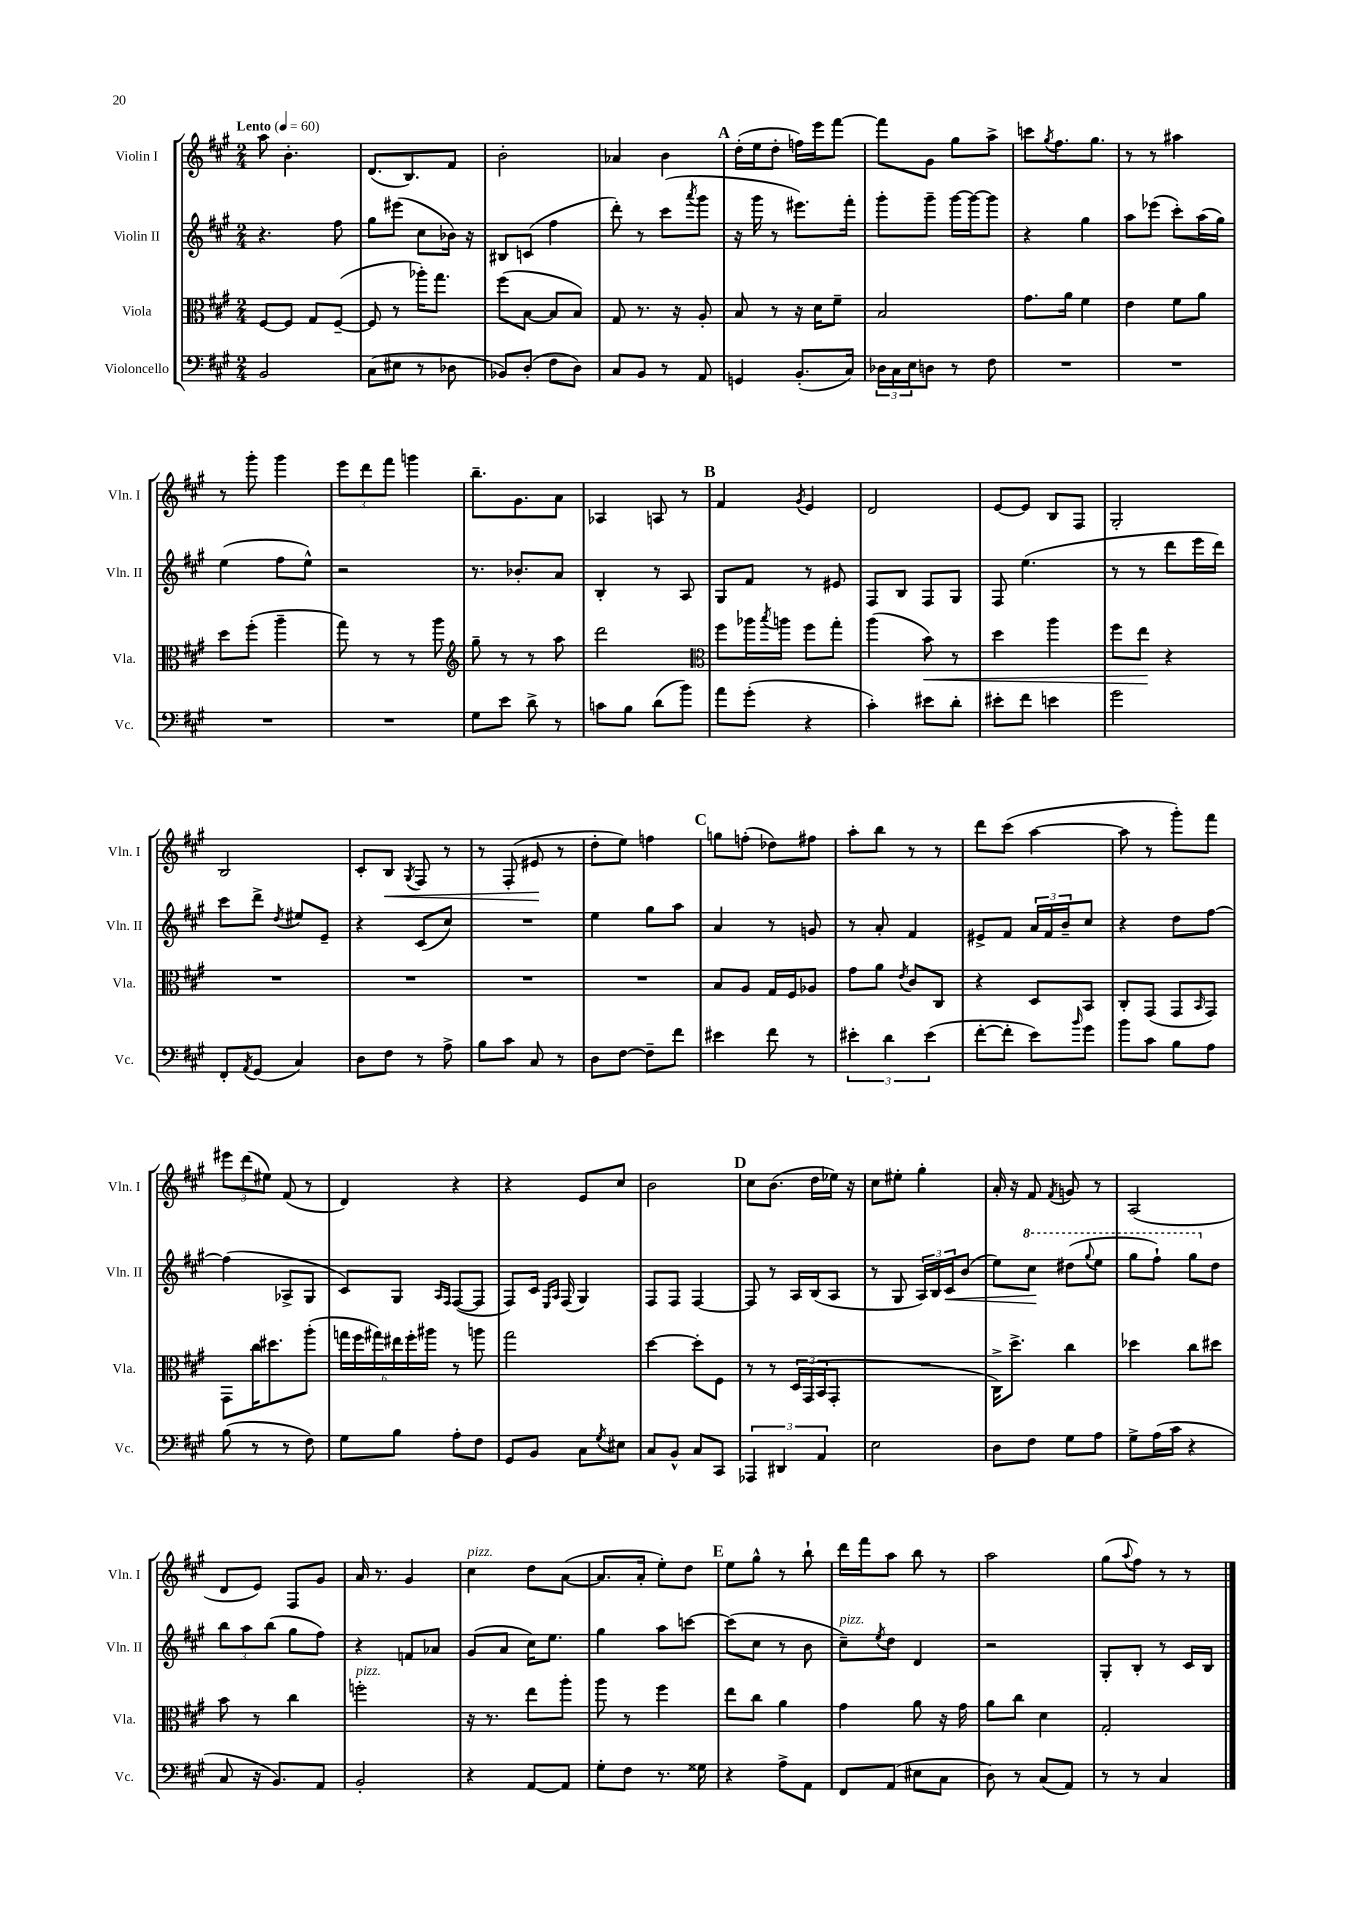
<<
\new StaffGroup <<
\new Staff = "s0" \with { instrumentName = "Violin I" shortInstrumentName = "Vln. I" } {
    \clef treble \key a \major \numericTimeSignature \time 2/4 \tempo "Lento" 4 = 60
    a''8 b'4.-. |
    d'8.( b8.) fis'8 |
    b'2-. |
    aes'4 b'4 |
    \mark \markup { \bold "A" } d''16-.( e''16 d''8-. f''16) e'''16 fis'''8~ |
    fis'''8 gis'8 gis''8 a''8-> |
    c'''8 \acciaccatura { gis''8 } fis''8. gis''8. |
    r8 r8 ais''4 |
    r8 gis'''8-. gis'''4 |
    \tuplet 3/2 { e'''8 d'''8 fis'''8 } g'''4 |
    b''8.-- gis'8. a'8 |
    aes4 a8 r8 |
    \mark \markup { \bold "B" } fis'4 \acciaccatura { gis'8 } e'4 |
    d'2 |
    e'8~ e'8 b8 fis8 |
    gis2-. |
    b2 |
    cis'8-. b8\< \acciaccatura { gis8 } fis8 r8 |
    r8 fis8-.( eis'8\! r8 |
    d''8-. e''8) f''4 |
    \mark \markup { \bold "C" } g''8 f''8-.( des''8) fis''8 |
    a''8-. b''8 r8 r8 |
    d'''8 cis'''8( a''4~ |
    a''8 r8 gis'''8-.) fis'''8 |
    \tuplet 3/2 { eis'''8 d'''8( eis''8) } fis'8( r8 |
    d'4) r4 |
    r4 e'8 cis''8 |
    b'2 |
    \mark \markup { \bold "D" } cis''8 b'8.( d''16 ees''16) r16 |
    cis''8 eis''8-. gis''4-. |
    a'16-. r16 fis'8 \acciaccatura { fis'8 } g'8 r8 |
    a2( |
    d'8 e'8) fis8 gis'8 |
    a'16 r8. gis'4 |
    cis''4^\markup { \italic "pizz." } d''8 a'8~( |
    a'8. a'16-. e''8-.) d''8 |
    \mark \markup { \bold "E" } e''8 gis''8-^ r8 b''8-! |
    d'''16 fis'''16 a''8 b''8 r8 |
    a''2 |
    gis''8( \appoggiatura { a''8 } fis''8) r8 r8 \bar "|." |
}
\new Staff = "s1" \with { instrumentName = "Violin II" shortInstrumentName = "Vln. II" } {
    \clef treble \key a \major \numericTimeSignature \time 2/4
    r4. fis''8 |
    gis''8 eis'''8( cis''8 bes'16) r16 |
    bis8 c'8( fis''4 |
    d'''8-.) r8 cis'''8( \acciaccatura { a'''8 } gis'''8 |
    \mark \markup { \bold "A" } r16 gis'''16 r8 eis'''8.) fis'''16-. |
    gis'''8-. gis'''8-- gis'''16~ gis'''16~ gis'''8 |
    r4 gis''4 |
    a''8 ees'''8( cis'''8-.) a''16( gis''16) |
    e''4( fis''8 e''8-^) |
    r2 |
    r8. bes'8.-. a'8 |
    b4-. r8 a8 |
    \mark \markup { \bold "B" } gis8 fis'8 r8 eis'8 |
    fis8 b8 fis8 gis8 |
    fis8 e''4.( |
    r8 r8 d'''8 e'''16 d'''16) |
    cis'''8 d'''8-> \acciaccatura { d''8 } eis''8 e'8-- |
    r4 cis'8( cis''8) |
    R2 |
    e''4 gis''8 a''8 |
    \mark \markup { \bold "C" } a'4 r8 g'8 |
    r8 a'8-. fis'4 |
    eis'8-> fis'8 \tuplet 3/2 { a'16 fis'16 b'16-- } cis''8 |
    r4 d''8 fis''8~ |
    fis''4( aes8-> gis8 |
    cis'8) gis8 \grace { a16 fis16 } fis8~( fis8 |
    fis8) cis'16 \grace { e16 a16 } fis16( gis4) |
    fis8 fis8 fis4~ |
    \mark \markup { \bold "D" } fis8 r8 a16 b16( a8 |
    r8 gis8 \tuplet 3/2 { a16) b16 cis'16\< } b'8( |
    e''8) \ottava #1 cis'''8\! dis'''8( \appoggiatura { gis'''8 } e'''8 |
    gis'''8 fis'''8-!) gis'''8 \ottava #0 d''8 |
    \tuplet 3/2 { b''8 a''8 b''8( } gis''8 fis''8) |
    r4 f'8 aes'8 |
    gis'8( a'8 cis''16) e''8. |
    gis''4 a''8 c'''8~ |
    \mark \markup { \bold "E" } c'''8( cis''8 r8 b'8 |
    cis''8--^\markup { \italic "pizz." }) \acciaccatura { e''8 } d''8 d'4 |
    r2 |
    gis8-. b8-. r8 cis'16 b16 \bar "|." |
}
\new Staff = "s2" \with { instrumentName = "Viola" shortInstrumentName = "Vla." } {
    \clef alto \key a \major \numericTimeSignature \time 2/4
    fis8~ fis8 gis8 fis8~--( |
    fis8 r8 aes''16-.) gis''8. |
    fis''8( b8~ b8 b8) |
    gis8 r8. r16 a8-. |
    \mark \markup { \bold "A" } b8 r8 r16 d'16 fis'8-- |
    b2 |
    gis'8. a'16 fis'4 |
    e'4 fis'8 a'8 |
    d''8 fis''8-.( a''4-- |
    gis''8) r8 r8 a''8 |
    \clef treble gis''8-- r8 r8 a''8 |
    d'''2 |
    \mark \markup { \bold "B" } \clef alto fis''8 aes''16 \acciaccatura { b''8 } a''16 fis''8 gis''8-. |
    a''4( b'8\<) r8 |
    d''4 a''4 |
    fis''8 e''8\! r4 |
    R2 |
    R2 |
    R2 |
    R2 |
    \mark \markup { \bold "C" } b8 a8 gis16 fis16 aes8 |
    gis'8 a'8 \acciaccatura { e'8 } cis'8 cis8 |
    r4 d8 b,8 |
    cis8-. gis,8( gis,8 \grace { b,16 } gis,8) |
    gis,8 cis''16 dis''8. a''8-.( |
    \tuplet 6/4 { g''16 fis''16 gis''16) eis''16 fis''16-. ais''16 } r8 a''8 |
    gis''2 |
    d''4~ d''8-. fis8 |
    \mark \markup { \bold "D" } r8 r8 \tuplet 3/2 { d16 gis,16( b,16 } gis,8-. |
    R2 |
    cis16->) d''8.-> cis''4 |
    des''4 cis''8 dis''8 |
    b'8 r8 cis''4 |
    f''2-.^\markup { \italic "pizz." } |
    r16 r8. e''8 a''8-. |
    a''8 r8 fis''4 |
    \mark \markup { \bold "E" } e''8 cis''8 a'4 |
    gis'4 a'8 r16 gis'16 |
    a'8 cis''8 d'4 |
    gis2-. \bar "|." |
}
\new Staff = "s3" \with { instrumentName = "Violoncello" shortInstrumentName = "Vc." } {
    \clef bass \key a \major \numericTimeSignature \time 2/4
    b,2 |
    cis8( eis8 r8 des8 |
    bes,8) d8-.( fis8 d8) |
    cis8 b,8 r8 a,8 |
    \mark \markup { \bold "A" } g,4 b,8.-.( cis16) |
    \tuplet 3/2 { des16 cis16 e16 } d8 r8 fis8 |
    R2 |
    R2 |
    R2 |
    R2 |
    gis8 e'8 d'8-> r8 |
    c'8 b8 d'8( b'8) |
    \mark \markup { \bold "B" } a'8 gis'8-.( r4 |
    cis'4-.) eis'8 d'8-. |
    eis'8-. fis'8 e'4 |
    gis'2 |
    fis,8-. \acciaccatura { a,8 } gis,8( cis4) |
    d8 fis8 r8 a8-> |
    b8 cis'8 cis8 r8 |
    d8 fis8~ fis8-- fis'8 |
    \mark \markup { \bold "C" } eis'4 fis'8 r8 |
    \tuplet 3/2 { eis'4-. d'4 eis'4( } |
    fis'8~-. fis'8-. e'8) \grace { b'16 } gis'8 |
    b'8 cis'8 b8 a8 |
    b8( r8 r8 fis8) |
    gis8 b8 a8-. fis8 |
    gis,8 b,8 cis8 \acciaccatura { gis8 } eis8 |
    cis8 b,8-^ cis8 cis,8 |
    \mark \markup { \bold "D" } \tuplet 3/2 { aes,,4 dis,4 a,4 } |
    e2 |
    d8 fis8 gis8 a8 |
    gis8-> a16( cis'16 r4 |
    cis8 r16 b,8.) a,8 |
    b,2-. |
    r4 a,8~ a,8 |
    gis8-. fis8 r8. gisis16 |
    \mark \markup { \bold "E" } r4 a8-> a,8 |
    fis,8 a,8( eis8 cis8 |
    d8) r8 cis8( a,8) |
    r8 r8 cis4 \bar "|." |
}
>>
>>
\layout { \context { \Score \remove "Bar_number_engraver" } }
